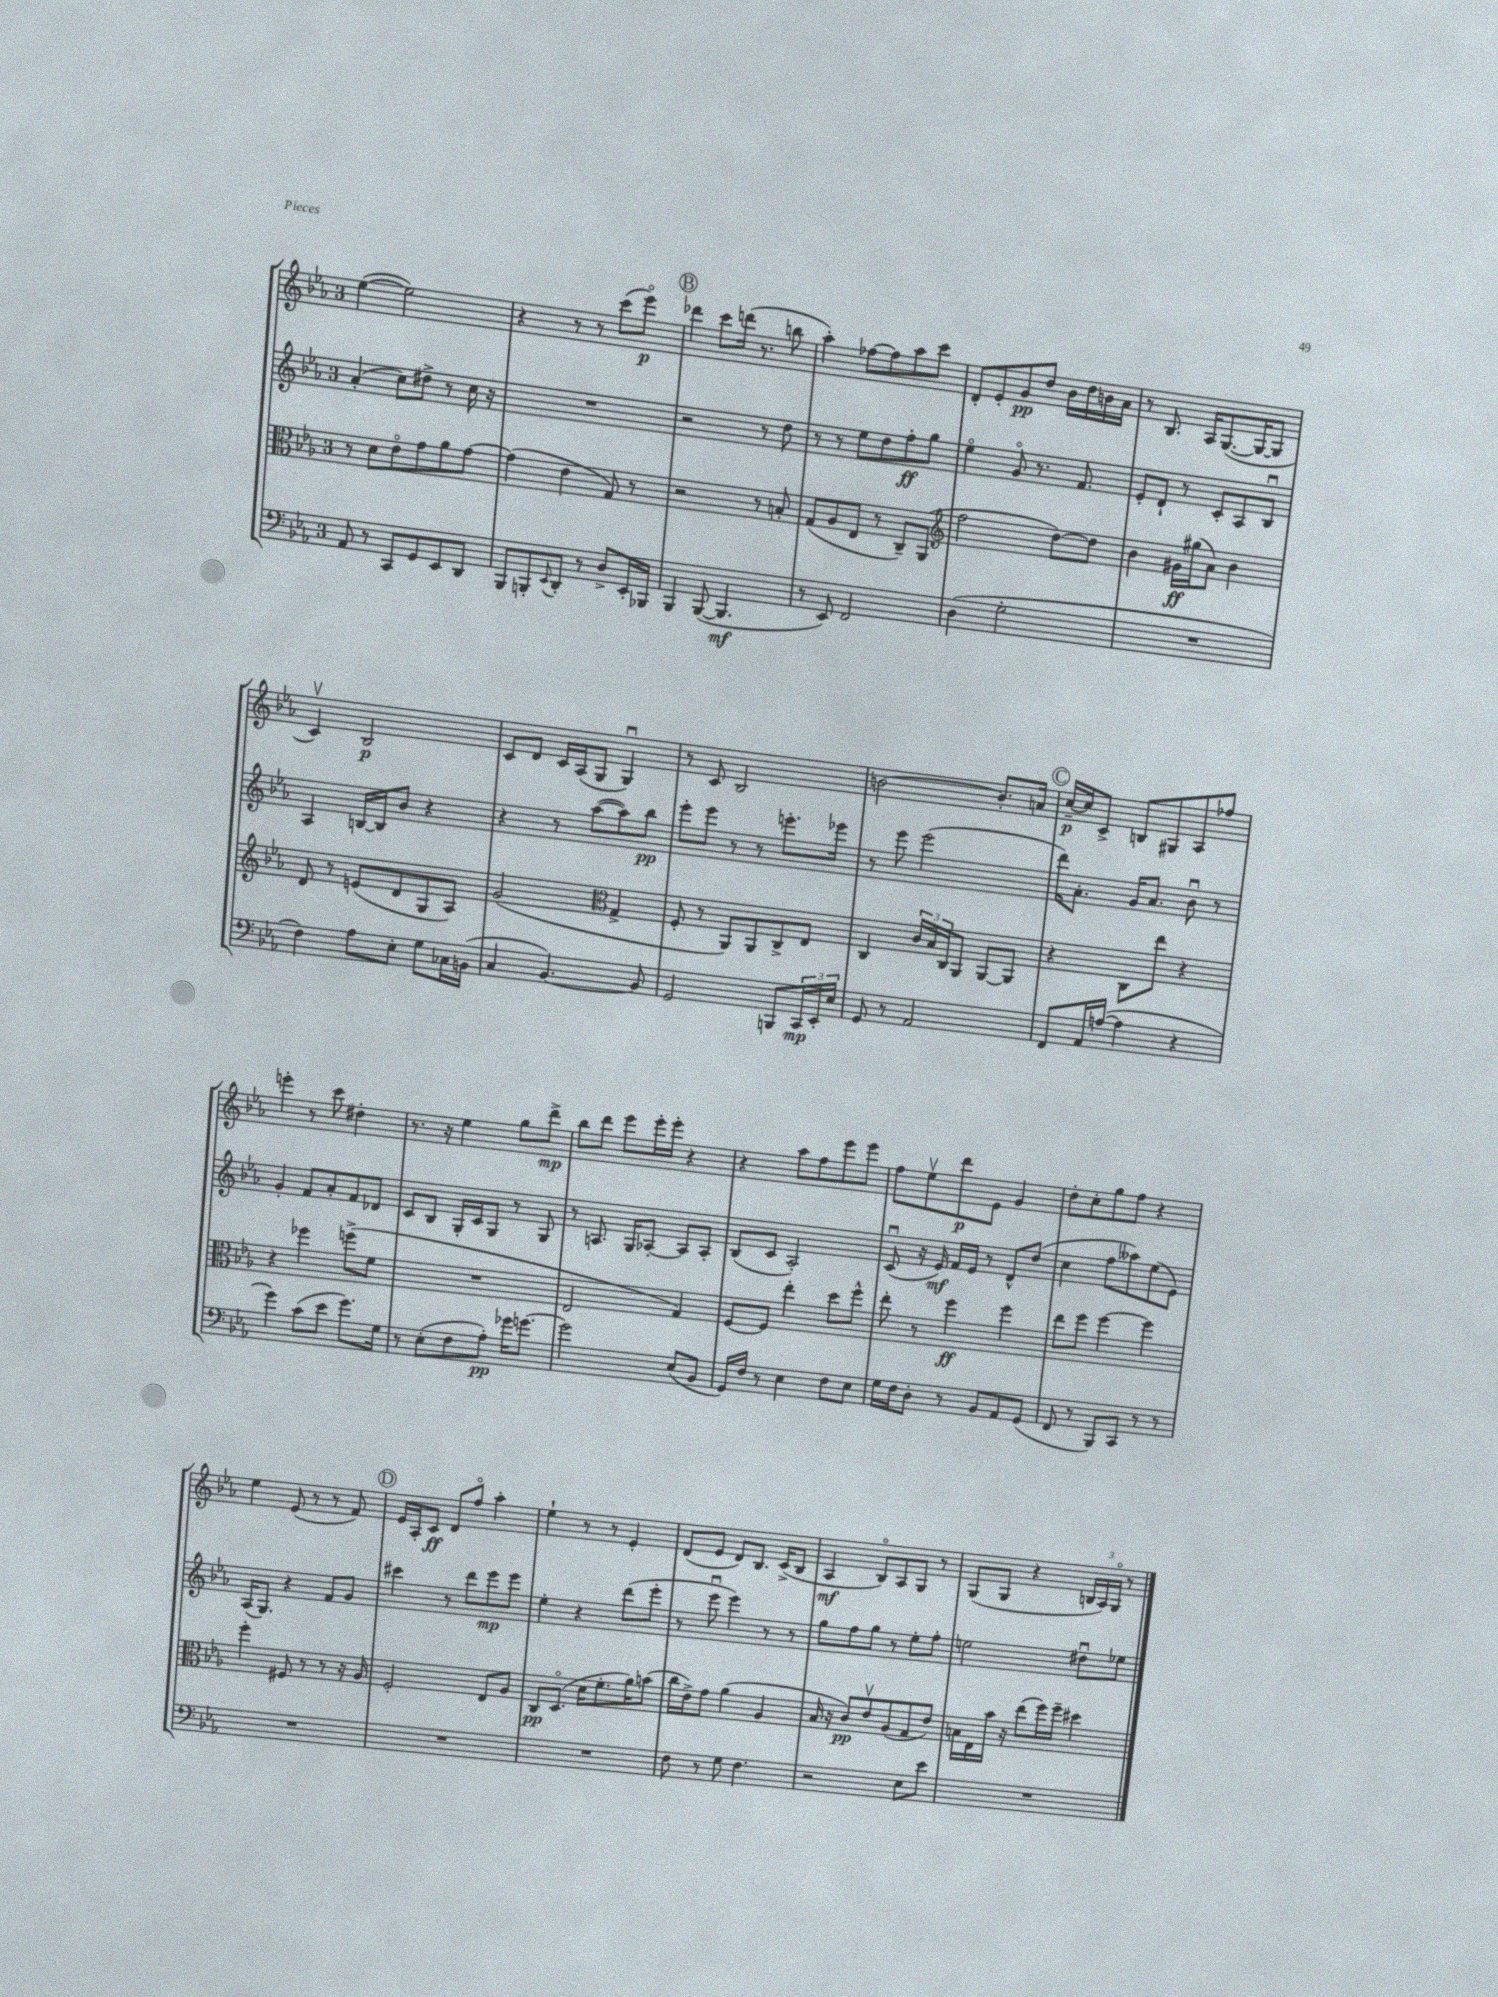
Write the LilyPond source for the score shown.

<<
\new StaffGroup <<
\new Staff = "s0" {
    \clef treble \key ees \major \once \override Staff.TimeSignature.style = #'single-digit \time 3/4
    ees''4~( ees''2) |
    r4 r8 r8 c'''8( ees'''8\flageolet\p) |
    \mark \markup { \circle "B" } des'''4 c'''8 d'''16( r8. b''8 |
    aes''4-.) fes''8~ fes''8 aes''8 c'''8 |
    d'8-. ees'8-. g'8\pp d''8 bes'16 d''16 b'16 aes'16 |
    r8 bes8. aes16 g8.~( g16~ g8 |
    c'4\upbow) bes2\p |
    c'8 d'8 c'16 aes16( g8 g4\downbow) |
    r8 c'8 bes2 |
    b'2~ b'8.-. a'16 |
    \mark \markup { \circle "C" } c''16~--\p c''16 c'8-> b8 gis8 aes8 fes''8 |
    e'''4-. r8 c'''8 dis''4-. |
    r8. r16 ees''4 g''8 d'''8->\mp |
    bes''8 d'''8 ees'''8 ees'''16-. ees'''16-. r4 |
    r4 aes''8 f''8 ees'''8 ees'''8 |
    f''8 ees''8\upbow d'''8\p ees'8 g'4 |
    d''8-. c''8-. g''8 f''8 r4 |
    ees''4 ees'8( r8 r8 f'8) |
    \mark \markup { \circle "D" } ees'16 aes16-. c'8\ff d'8 f''8\flageolet aes''4-. |
    ees''4-! r8 r8 ees'4-. |
    d'8( ees'8 d'8) bes8. c'16->( bes8 |
    aes4\mf bes8\flageolet) aes8 g8 r8 |
    g8( g8 r4 \tuplet 3/2 { b16 aes16) g16\flageolet } r8 \bar "|." |
}
\new Staff = "s1" {
    \clef treble \key ees \major \once \override Staff.TimeSignature.style = #'single-digit \time 3/4
    aes'4-.( c''8) dis''8-> r8 c''16 r16 |
    R2. |
    \mark \markup { \circle "B" } r2 r8 d''8 |
    r8 r8 ees''8 d''8 f''8-.\ff g''8 |
    ees''4\flageolet g'8\flageolet r8. f'8. |
    ees'8-. d'8-! r8 c'8-. aes8 bes8\downbow |
    aes4 b16~ b16 bes'8 r4 |
    r4 r8 aes''8~( aes''8) bes''8\pp |
    ees'''8-. ees'''8 r8 r8 e'''8.-. ees'''16 |
    r8 ees'''8 ees'''2( |
    \mark \markup { \circle "C" } d'''16) aes'8.-. g'16 aes'8. bes'8\downbow r8 |
    g'4-. f'8 aes'8-. f'8 des'8 |
    c'8 bes8 g16-. c'16 g8 r8 g8 |
    r8 a8. g16 aes8~-. aes8 aes8-. |
    bes8( c'8 aes2-.) |
    c'8\downbow( r16 ees'16\mf) f'16 ees'16 r8 d'8-^ d''8( |
    c''4 f''8 aeses''8) ees''8( ees'8) |
    aes16( g8.) r4 f'8 g'8 |
    \mark \markup { \circle "D" } cis'''4 r8 d'''8 ees'''8\mp ees'''8 |
    ees''4-. r4 d'''8( ees'''8-. |
    r8 ees'''8\downbow ees'''4) r8 r8 |
    g''8 f''8 g''8 r8 ees''8-. f''8-. |
    e''2 dis''8\downbow ees''8 \bar "|." |
}
\new Staff = "s2" {
    \clef alto \key ees \major \once \override Staff.TimeSignature.style = #'single-digit \time 3/4
    r8 d'8 ees'8\flageolet g'8 aes'8 g'8~ |
    g'4( ees'4 g8) r8 |
    \mark \markup { \circle "B" } r2 r8 b8-. |
    g8( aes8 ees8 r8 c8--) aes,8( |
    \clef treble f''2 d''8~) d''8 |
    bes'4 gis'16\ff gis''16( aes'8) bes'4 |
    d'8 r8 e'8( d'8 g8 aes8) |
    g'2( \clef alto g4-> |
    f8-. r8 aes,8) aes,8 c8-> ees8 |
    c4 \tuplet 3/2 { c'16 bes16 c16 } aes,8 aes,8~ aes,8 |
    \mark \markup { \circle "C" } r4 c8 ees''8 r4 |
    r4 fes''4 f''8->( f'8 |
    R2. |
    ees2 g4) |
    f8~ f8 ees''4-. d''8 f''8-^ |
    ees''8-. r8 f''4\ff f''4 |
    ees''8 f''8 f''4~ f''4 |
    f''4-. fis8 r8 r8 r16 aes16 |
    \mark \markup { \circle "D" } f2-. ees8 aes8 |
    c8\pp d8.\flageolet( d'16 f'8.-. aes'16) b'8( |
    c''16 ees'16->) g'8 aes'4( aes4 |
    bes16 r16 c'8\pp) ees'8\upbow aes8( g8 ees'8) |
    b16 ees16 bes'16 r16 ees''8( f''16) f''16-- dis''4 \bar "|." |
}
\new Staff = "s3" {
    \clef bass \key ees \major \once \override Staff.TimeSignature.style = #'single-digit \time 3/4
    aes,8 r8 c,8 g,8 ees,8 d,8 |
    bes,,8 b,,8-. \appoggiatura { ees,8 } d,8-. r8 d8-> ees,16-. bes,,16 |
    \mark \markup { \circle "B" } bes,,4 bes,,8~( bes,,4.\mf |
    r8 ees,8) f,2 |
    d4( g2-. |
    R2. |
    f4) aes8 ees8-. g8 ces16 b,16( |
    c4 bes,4.~) bes,8 |
    g,2 b,,8 \tuplet 3/2 { c,16\mp ees,16-. ees16 } |
    g,8 r8 aes,2 |
    \mark \markup { \circle "C" } f,8 aes,16 a16~( a4 r4 |
    g'4) c'8( ees'8 g'8.) g16 |
    r8 ees8-.( f8 aes8-.\pp) ges'16 g'8.~ |
    g'2 ees8( bes,8 |
    g,16) f16 r8 ees4 f8 ees8 |
    g16 f16 d8-. r8 bes,8 aes,8 g,8( |
    f,8 r8 bes,,8) c,8 r8 r8 |
    R2. |
    \mark \markup { \circle "D" } R2. |
    R2. |
    f8 r8 g8 f4. |
    r2 ees8 ees'8 |
    R2. \bar "|." |
}
>>
>>
\layout { \context { \Score \remove "Bar_number_engraver" } }
